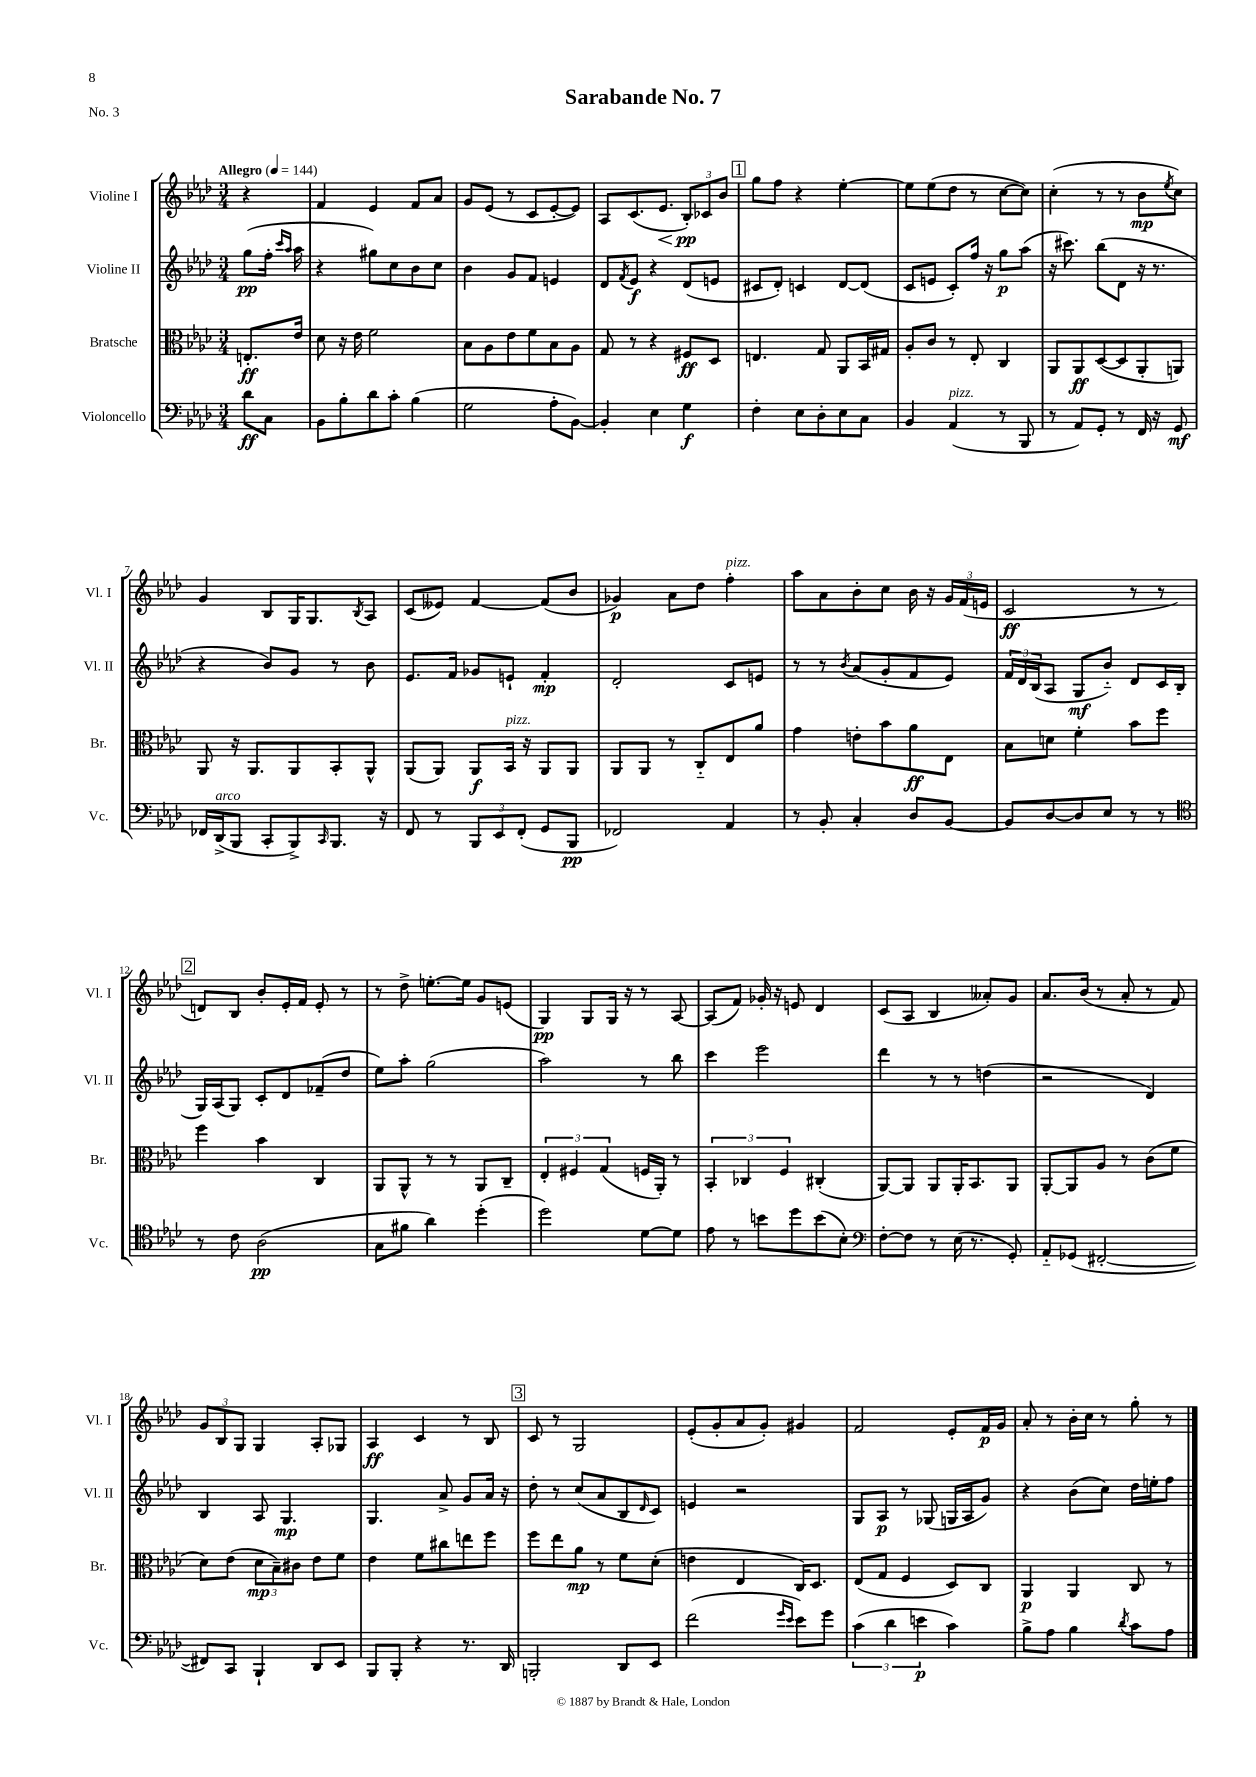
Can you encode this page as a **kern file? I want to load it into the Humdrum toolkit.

**kern	**dynam	**kern	**dynam	**kern	**dynam	**kern	**dynam
*part4	*part4	*part3	*part3	*part2	*part2	*part1	*part1
*staff4	*staff4	*staff3	*staff3	*staff2	*staff2	*staff1	*staff1
*I"Violoncello	*	*I"Bratsche	*	*I"Violine II	*	*I"Violine I	*
*I'Vc.	*	*I'Br.	*	*I'Vl. II	*	*I'Vl. I	*
*clefF4	*	*clefC3	*	*clefG2	*	*clefG2	*
*k[b-e-a-d-]	*	*k[b-e-a-d-]	*	*k[b-e-a-d-]	*	*k[b-e-a-d-]	*
*M3/4	*	*M3/4	*	*M3/4	*	*M3/4	*
*MM144	*	*MM144	*	*MM144	*	*MM144	*
=	=	=	=	=	=	=	=
!	!	!	!	!	!	!LO:TX:a:B:t=Allegro	!
8d-\L	ff	8.En'/L	ff	(8gg\L	pp	4r	.
8C\J	.	.	.	16ff'\Jk	.	.	.
.	.	.	.	16qqccc/LL	.	.	.
.	.	.	.	16qqaa-/JJ	.	.	.
.	.	16e-/Jk	.	16aa-\	.	.	.
=1	=1	=1	=1	=1	=1	=1	=1
8BB-\L	.	8d-\	.	4r	.	4f/	.
8B-'\	.	16r	.	.	.	.	.
.	.	16e-\	.	.	.	.	.
8d-\	.	2f\	.	8gg#X\L)	.	4e-/	.
8c'\J	.	.	.	8cc\	.	.	.
(4B-\	.	.	.	8b-\	.	8f/L	.
.	.	.	.	8cc\J	.	8a-/J	.
=2	=2	=2	=2	=2	=2	=2	=2
2G\	.	8B-\L	.	4b-\	.	8g/L	.
.	.	8A-\	.	.	.	(8e-/J	.
.	.	8e-\	.	8g/L	.	8r	.
.	.	8f\	.	8f/J	.	8c/L	.
8A-'\L	.	8B-\	.	4en/	.	[8e-'/	.
[8BB-\J)	.	8A-\J	.	.	.	8e-/J])	.
=3	=3	=3	=3	=3	=3	=3	=3
4BB-'/]	.	8G/	.	8d-/L	.	8A-/L	.
.	.	.	.	8qf/	.	.	.
.	.	8r	.	8e-/J	f	(8.c/	.
4E-\	.	4r	.	4r	.	.	.
!	!	!	!	!	!	!	!LO:HP:b
.	.	.	.	.	.	8.e-/J	<
4G\	f	8F#X/L	ff	(8d-/L	.	12B-'/L)	pp
.	.	.	.	.	.	12c-X/	[
.	.	8D-/J	.	8en/J	.	.	.
.	.	.	.	.	.	12b-/J	.
!!LO:REH:place=s1:t=1
=4	=4	=4	=4	=4	=4	=4	=4
4F'\	.	4.En/	.	8c#X/L	.	8gg\L	.
.	.	.	.	8d-'/J)	.	8ff\J	.
8E-\L	.	.	.	4cn/	.	4r	.
8D-'\	.	8G/	.	.	.	.	.
8E-\	.	8AA-/L	.	[8d-/L	.	[4ee-'\	.
8C\J	.	16BB-/L	.	(8d-/J]	.	.	.
.	.	16G#X/JJ	.	.	.	.	.
=5	=5	=5	=5	=5	=5	=5	=5
4BB-/	.	8A-'/L	.	8c/L	.	8ee-\L]	.
.	.	8c/J	.	8en/J	.	(8ee-\	.
!LO:TX:a:i:t=pizz.	!	!	!	!	!	!	!
(4AA-/	.	8r	.	8c'/L)	.	8dd-\J	.
.	.	8E-'/	.	16ff/Jk	.	8r	.
.	.	.	.	16r	.	.	.
8r	.	4C/	.	8gg\L	p	[8cc\L	.
8BBB-/	.	.	.	(8aa-\J	.	8cc\J])	.
=6	=6	=6	=6	=6	=6	=6	=6
8r	.	8AA-/L	.	16r	.	(4cc'\	.
.	.	.	.	8.ccc#X\)	.	.	.
8AA-/L)	.	8AA-/	ff	.	.	.	.
8GG'/J	.	([8D-/	.	(8bb-\L	.	8r	.
8r	.	8D-/]	.	8d-\J	.	8r	.
16FF/	.	8AA-'/	.	16r	.	8b-\L	mp
16r	.	.	.	8.r	.	.	.
.	.	.	.	.	.	8qee-/	.
8GG/	mf	8AAn/J)	.	.	.	8cc\J)	.
!!LO:LB:g=z
=7	=7	=7	=7	=7	=7	=7	=7
16FF-X/LL	.	8AA-/	.	4r	.	4g/	.
!LO:TX:a:i:t=arco	!	!	!	!	!	!	!
(16DD-^/J	.	.	.	.	.	.	.
8BBB-/J	.	16r	.	.	.	.	.
.	.	8.AA-/L	.	.	.	.	.
8CC'/L	.	.	.	8b-/L)	.	8B-/L	.
8BBB-^/)	.	8AA-/	.	8g/J	.	16G/K	.
.	.	.	.	.	.	8.G/	.
16qqCC/	.	.	.	.	.	.	.
8.BBB-/J	.	8BB-'/	.	8r	.	.	.
.	.	.	.	.	.	8qB-/	.
.	.	8AA-^^/J	.	8b-\	.	8A-/J	.
16r	.	.	.	.	.	.	.
=8	=8	=8	=8	=8	=8	=8	=8
8FF/	.	(8AA-/L	.	8.e-/L	.	(8c/L	.
8r	.	8AA-/J)	.	.	.	8e--X/J)	.
.	.	.	.	16f/Jk	.	.	.
12BBB-/L	.	8AA-/L	f	8g-X/L	.	[4f/	.
12EE-/	.	.	.	.	.	.	.
!	!	!LO:TX:a:i:t=pizz.	!	!	!	!	!
.	.	16BB-/Jk	.	8en`/J	.	.	.
(12FF'/J	.	.	.	.	.	.	.
.	.	16r	.	.	.	.	.
8GG/L	.	8AA-/L	.	4f'/	mp	(8f/L]	.
8BBB-/J	pp	8AA-/J	.	.	.	8b-/J	.
=9	=9	=9	=9	=9	=9	=9	=9
2FF-X/)	.	8AA-/L	.	2d-'/	.	4g-X/)	p
.	.	8AA-/J	.	.	.	.	.
.	.	8r	.	.	.	8a-\L	.
.	.	8C/L	.	.	.	8dd-\J	.
!	!	!	!	!	!	!LO:TX:a:i:t=pizz.	!
4AA-/	.	8E-/	.	8c/L	.	4ff'\	.
.	.	8a-/J	.	8en/J	.	.	.
=10	=10	=10	=10	=10	=10	=10	=10
8r	.	4g\	.	8r	.	8aa-\L	.
8BB-'/	.	.	.	8r	.	8a-\	.
.	.	.	.	8qb-/	.	.	.
4C'/	.	8en'\L	.	(8a-/L	.	8b-'\	.
.	.	8b-\	.	8g'/	.	8cc\J	.
8D-/L	.	8a-\	ff	8f/	.	16b-\	.
.	.	.	.	.	.	16r	.
[8BB-/J	.	8E-\J	.	8e-/J)	.	24g/LL	.
.	.	.	.	.	.	(24f/	.
.	.	.	.	.	.	24en/JJ	.
=11	=11	=11	=11	=11	=11	=11	=11
8BB-/L]	.	8B-\L	.	24f/LL	.	2c/	ff
.	.	.	.	24d-/	.	.	.
.	.	.	.	(24B-/J	.	.	.
[8D-/	.	8dn\J	.	8A-/J	.	.	.
8D-/]	.	4f'\	.	8G/L	mf	.	.
8E-/J	.	.	.	8b-/J)	.	.	.
8r	.	8b-\L	.	8d-/L	.	8r	.
8r	.	8ff\J	.	16c/L	.	8r	.
.	.	.	.	(16B-/JJ	.	.	.
!!LO:LB:g=z
!!LO:REH:place=s1:t=2
=12	=12	=12	=12	=12	=12	=12	=12
*clefC4	*	*	*	*	*	*	*
8r	.	4ff\	.	16G/LL)	.	8dn/L)	.
.	.	.	.	(16A-/J	.	.	.
8c\	.	.	.	8G/J)	.	8B-/J	.
(2A-\	pp	4b-\	.	8c'/L	.	8b-'/L	.
.	.	.	.	8d-/	.	16e-'/L	.
.	.	.	.	.	.	16f/JJ	.
.	.	4C/	.	(8f-X~/	.	8e-'/	.
.	.	.	.	8dd-/J	.	8r	.
=13	=13	=13	=13	=13	=13	=13	=13
8G\L	.	8AA-/L	.	8ee-\L)	.	8r	.
8f#X\J	.	8AA-^^/J	.	8aa-'\J	.	8dd-^\	.
4a-\)	.	8r	.	(2gg\	.	[8.een'\L	.
.	.	8r	.	.	.	.	.
.	.	.	.	.	.	16ee\Jk]	.
(4dd-'\	.	8AA-/L	.	.	.	8g/L	.
.	.	8C~/J	.	.	.	(8en/J	.
=14	=14	=14	=14	=14	=14	=14	=14
2dd-\)	.	6E-'/	.	2aa-\)	.	4G/)	pp
.	.	6F#X/	.	.	.	.	.
.	.	.	.	.	.	8G/L	.
.	.	(6G/	.	.	.	.	.
.	.	.	.	.	.	16G/Jk	.
.	.	.	.	.	.	16r	.
[8d-\L	.	16Fn/LL	.	8r	.	8r	.
.	.	16AA-'/JJ)	.	.	.	.	.
8d-\J]	.	8r	.	8bb-\	.	[8A-/	.
=15	=15	=15	=15	=15	=15	=15	=15
8e-\	.	6BB-'/	.	4ccc\	.	(8A-/L]	.
8r	.	.	.	.	.	8f/J)	.
.	.	6C-X/	.	.	.	.	.
8bn\L	.	.	.	2eee-\	.	16g-X'/	.
.	.	.	.	.	.	16r	.
.	.	6F/	.	.	.	.	.
8dd-\	.	.	.	.	.	8en/	.
(8b\	.	(4C#X'/	.	.	.	4d-/	.
8B-'\J)	.	.	.	.	.	.	.
=16	=16	=16	=16	=16	=16	=16	=16
*clefF4	*	*	*	*	*	*	*
[8F'\L	.	[8AA-/L)	.	4ddd-\	.	(8c/L	.
8F\J]	.	8AA-/J]	.	.	.	8A-/J	.
8r	.	8AA-/L	.	8r	.	4B-/	.
(16E-\	.	16AA-'/K	.	8r	.	.	.
8.r	.	8.BB-/	.	.	.	.	.
.	.	.	.	(4ddn\	.	8a--X'/L)	.
8GG'/)	.	8AA-/J	.	.	.	8g/J	.
=17	=17	=17	=17	=17	=17	=17	=17
8AA-/L	.	[8AA-'/L	.	2r	.	8.a-/L	.
(8GG-X/J	.	8AA-/]	.	.	.	.	.
.	.	.	.	.	.	(16b-/Jk	.
[2FF#X'/	.	8A-/J	.	.	.	8r	.
.	.	8r	.	.	.	8a-'/	.
.	.	(8c\L	.	4d-/)	.	8r	.
.	.	8f\J	.	.	.	8f/)	.
!!LO:LB:g=z
=18	=18	=18	=18	=18	=18	=18	=18
8FF#X/L])	.	8d-\L)	.	4B-/	.	12g/L	.
.	.	.	.	.	.	12B-/	.
8CC/J	.	(8e-\J	.	.	.	.	.
.	.	.	.	.	.	12G/J	.
4BBB-`/	.	12d-\L	mp	8A-/	.	4G/	.
.	.	12B-~\)	.	.	.	.	.
.	.	.	.	4.G/	mp	.	.
.	.	12c#X\J	.	.	.	.	.
8DD-/L	.	8e-\L	.	.	.	8A-'/L	.
8EE-/J	.	8f\J	.	.	.	8G-X/J	.
=19	=19	=19	=19	=19	=19	=19	=19
8BBB-/L	.	4e-\	.	4.G/	.	4A-/	ff
8BBB-'/J	.	.	.	.	.	.	.
4r	.	8f\L	.	.	.	4c/	.
.	.	8cc#X\	.	8a-^/	.	.	.
8.r	.	8een\	.	8g/L	.	8r	.
.	.	8ff\J	.	16a-/Jk	.	8B-/	.
16DD-/	.	.	.	16r	.	.	.
!!LO:REH:place=s1:t=3
=20	=20	=20	=20	=20	=20	=20	=20
2BBBn'/	.	8ff\L	.	8dd-'\	.	8c/	.
.	.	8ee-\	.	8r	.	8r	.
.	.	8a-\J	mp	(8cc/L	.	2G/	.
.	.	8r	.	8a-/	.	.	.
8DD-/L	.	8f\L	.	8B-/	.	.	.
.	.	.	.	16qqd-/	.	.	.
8EE-/J	.	(8d-'\J	.	8c/J)	.	.	.
=21	=21	=21	=21	=21	=21	=21	=21
(2f\	.	4en\	.	4en/	.	(8e-'/L	.
.	.	.	.	.	.	8g'/	.
.	.	4E-/	.	2r	.	8a-/	.
.	.	.	.	.	.	8g'/J)	.
16qqg/LL	.	.	.	.	.	.	.
16qqe-/JJ	.	.	.	.	.	.	.
8e-\L)	.	16C/KL)	.	.	.	4g#X/	.
.	.	8.D-/J	.	.	.	.	.
8g\J	.	.	.	.	.	.	.
=22	=22	=22	=22	=22	=22	=22	=22
(6c\	.	(8E-/L	.	8G/L	.	2f/	.
.	.	8G/J	.	8A-/J	p	.	.
6d-\	.	.	.	.	.	.	.
.	.	4F/	.	8r	.	.	.
6en\	p	.	.	.	.	.	.
.	.	.	.	(8G-X/	.	.	.
4c\)	.	8D-/L)	.	16Gn/LL	.	8e-'/L	.
.	.	.	.	16A-/J	.	.	.
.	.	8C/J	.	8g/J)	.	16f/L	p
.	.	.	.	.	.	16g/JJ	.
=23	=23	=23	=23	=23	=23	=23	=23
8B-^\L	.	4AA-/	p	4r	.	8a-'/	.
8A-\J	.	.	.	.	.	8r	.
4B-\	.	4AA-/	.	(8b-\L	.	16b-'\LL	.
.	.	.	.	.	.	16cc\JJ	.
.	.	.	.	8cc\J)	.	8r	.
8qd-/	.	.	.	.	.	.	.
8c\L	.	8C/	.	16dd-\LL	.	8gg'\	.
.	.	.	.	16een'\J	.	.	.
8A-\J	.	8r	.	8ff\J	.	8r	.
==	==	==	==	==	==	==	==
*-	*-	*-	*-	*-	*-	*-	*-
